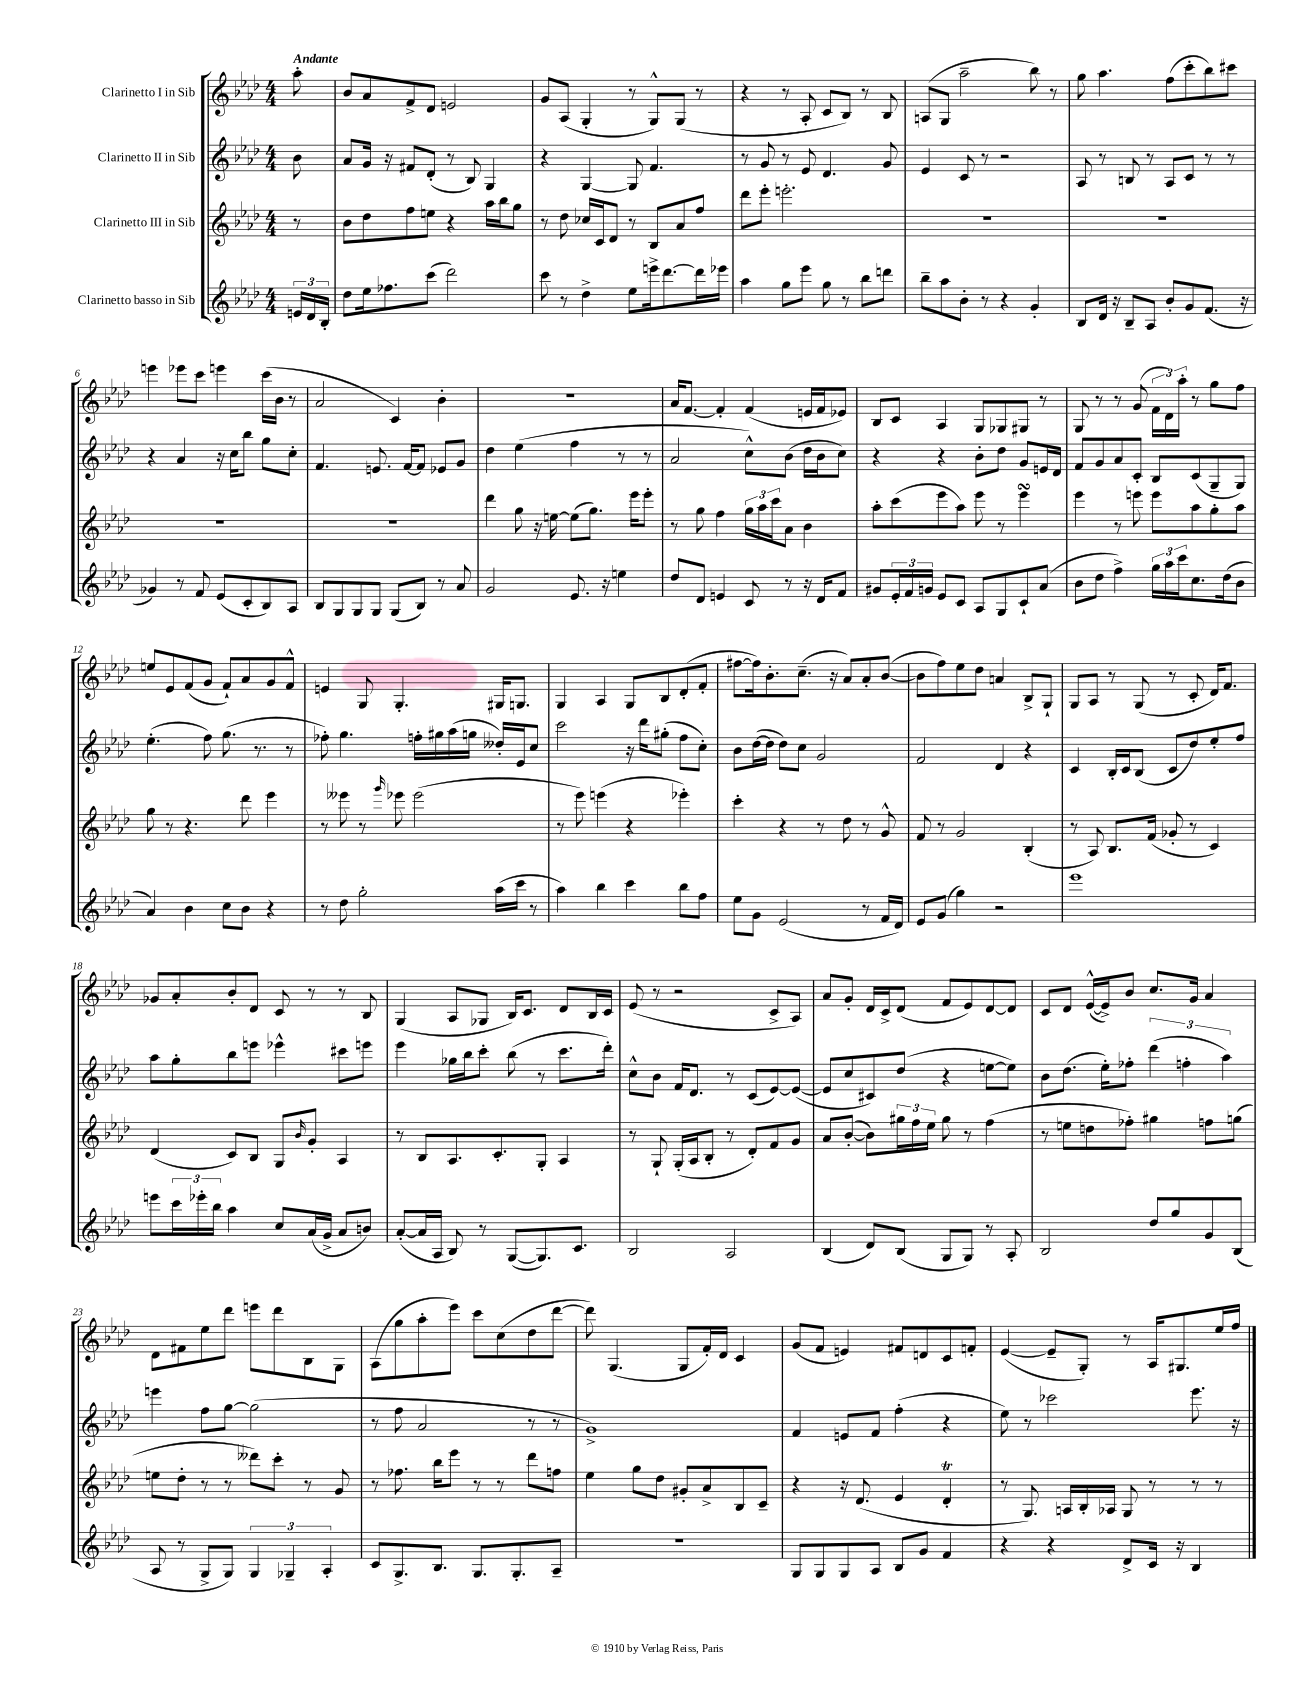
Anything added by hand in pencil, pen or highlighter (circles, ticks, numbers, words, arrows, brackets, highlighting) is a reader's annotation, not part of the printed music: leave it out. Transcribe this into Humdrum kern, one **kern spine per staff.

**kern	**kern	**kern	**kern
*staff4	*staff3	*staff2	*staff1
*clefG2	*clefG2	*clefG2	*clefG2
*k[b-e-a-d-]	*k[b-e-a-d-]	*k[b-e-a-d-]	*k[b-e-a-d-]
*M4/4	*M4/4	*M4/4	*M4/4
24e/LL	8r	8b-\	8aa-'\
24d-/	.	.	.
24B-'/JJ	.	.	.
=	=	=	=
8dd-\L	8b-\L	8a-/L	8b-/L
16ee-\k	8dd-\	16g/Jk	8a-/
8.ff-\	.	16r	.
.	8ff\	8f#/L	8f^/
(8ccc\J	8ee\J	(8d-'/J	8d-/J
2ddd-\)	4r	8r	2e/
.	.	8B-/)	.
.	16aa-\LL	4G/	.
.	16bb-\J	.	.
.	8gg\J	.	.
=	=	=	=
8ccc\	8r	4r	8g/L
8r	8dd-\	.	(8A-/J
4dd-^\	16cc-/LL	[4G/	4G'/
.	16c/J	.	.
.	8d-/J	.	.
8ee-\L	8r	8G/]	8r
16eee^\k	8B-/L	4.f/	8G^^/L)
[8.ddd-\	.	.	.
.	8a-/	.	(8G/J
16ddd-\]L	8ff/J	.	8r
16eee-\JJ	.	.	.
=	=	=	=
4aa-\	8ddd-\L	8r	4r
.	8eee-'\J	8g/	.
8gg\L	2.eee'\	8r	8r
8eee-\J	.	8e-/	8A-'/
8gg\	.	4.d-/	8c/L
8r	.	.	8B-/J)
8bb-\L	.	.	8r
8ddd\J	.	8g/	8B-/
=	=	=	=
8bb-~\L	1r	4e-/	(8A/L
8aa-\	.	.	8G/J
8b-'\J	.	8c/	2aa-~\
8r	.	8r	.
4r	.	2r	.
4g'/	.	.	8bb-\)
.	.	.	8r
=	=	=	=
8B-/L	1r	8A-/	8gg\
16d-/Jk	.	8r	4.aa-\
16r	.	.	.
8B-~/L	.	8B/	.
8A-/J	.	8r	.
8b-'/L	.	8A-/L	(8ff\L
8g/	.	8c/J	8ccc'\
(8.f/J	.	8r	8bb-\)
.	.	8r	8ccc#\J
16r	.	.	.
=	=	=	=
4g-/)	1r	4r	4eee\
8r	.	4a-/	8eee-\L
8f/	.	.	8ccc\J
(8e-/L	.	16r	4eee\
.	.	16cc\LK	.
8c'/	.	8bb-\J	.
8B-/)	.	8gg\L	(16ccc\LL
.	.	.	16b-\JJ
8A-/J	.	8cc'\J	8r
=	=	=	=
8B-/L	1r	4.f/	2a-/
8G/	.	.	.
8G/	.	.	.
8G/J	.	8.e/	.
(8G/L	.	.	4c/)
.	.	[16f/LK	.
8B-/J)	.	8f/]J	.
8r	.	8e-/L	4b-'\
8a-/	.	8g/J	.
=	=	=	=
2g/	4ddd-\	4dd-\	1r
.	8gg\	(4ee-\	.
.	16r	.	.
.	[16ee\	.	.
8.e-/	(8ee\]L	4ff\	.
.	8.gg\J)	.	.
16r	.	.	.
4ee\	.	8r	.
.	16eee-\LK	.	.
.	8eee-'\J	8r	.
=	=	=	=
8dd-/L	8r	2a-/	16a-/LK
.	.	.	[8.f/J
8d-/J	8gg\	.	.
4e/	4ff\	.	4f'/]
8c/	24gg\LL	8cc^^\L)	(4f/
.	24aa-\	.	.
.	24ccc\J	.	.
8r	8a-\J	(8b-\J	.
16r	4b-\	16dd-\LL	16e/LL
16d-/LK	.	16b-\J	16f/J
8f/J	.	8cc\J)	8e-/J)
=	=	=	=
8g#/L	8aa-'\L	4r	8B-/L
24e-'/L	(8ccc\	.	8c/J
24f/	.	.	.
24g/JJ	.	.	.
8e-/L	8eee-\	4r	4A-/
8c/J	8aa-\J)	.	.
8A-/L	8eee-\	8b-'\L	8G/L
8G/	8r	8dd-\J	8G-/
8c`/	4eee-\	8g/L	8G#/J
(8a-/J	.	16e/L	8r
.	.	16d-/JJ	.
=	=	=	=
8b-\L	4eee-\	8f/L	8G/
8dd-\J	.	8g/	8r
4ff^\)	8r	8a-/	8r
.	8eee\	8c'/J	(8g/
24gg\LL	8eee\L	8B-/L	24f\LL
24aa-\	.	.	24d-\)
24ccc\J	.	.	24aa-'\JJ
8.cc\	8aa-\	(8c/	8r
.	8gg'\	8G~/	8gg\L
(16dd-\k	.	.	.
8b-\J	8aa-\J	8G/J)	8ff\J
=	=	=	=
4a-/)	8gg\	(4.ee-'\	8ee/L
.	8r	.	8e-/
4b-\	4.r	.	(8f/
.	.	8ff\)	8g/J
8cc\L	.	(8.gg\	8f`/L)
8b-\J	8ddd-\	.	8a-/
.	.	8.r	.
4r	4eee-\	.	8g/
.	.	8r	8f^^/J
=	=	=	=
8r	8r	8ff-'\)	4e/
8dd-\	8eee--\	4.gg\	.
2gg'\	8r	.	8G/
.	16qqggg/	.	.
.	8eee-\	.	4.G'/
.	(2eee-\	16ff'\LL	.
.	.	16gg#\	.
.	.	(16aa-\	.
.	.	16gg\JJ	.
(16aa-\LL	.	16dd--'/LL)	16G#/LK
16ccc\JJ	.	16e-/J	8.G/J
8r	.	8cc/J	.
=	=	=	=
4aa-\)	8r	2ccc\	4G/
.	8eee-\)	.	.
4bb-\	(4eee\	.	4A-/
4ccc\	4r	16r	8G/L
.	.	16ddd-\LK	.
.	.	(8gg#'\J	8B-/
8bb-\L	4eee-'\)	8ff\L	(8d-'/
8ff\J	.	8cc'\J)	8f'/J
=	=	=	=
8ee-\L	4ccc'\	8b-\L	[8ff#\L
8g\J	.	([16dd-\L	16ff#\]k)
.	.	16dd-\]JJ	8.b-'\
(2e-/	4r	8dd-\L)	.
.	.	8cc\J	(8.cc~\J
.	8r	2g/	.
.	.	.	16r
.	8dd-\	.	8a-/L)
8r	8r	.	8a-'/
16f/LL	8g^^/	.	([8b-/J
16d-/JJ)	.	.	.
=	=	=	=
8e-/L	8f/	2f/	8b-\]L
(8g/J	8r	.	8ff\)
4gg\)	2g/	.	8ee-\
.	.	.	8dd-\J
2r	.	4d-/	4a/
.	(4B-'/	4r	8B-^/L
.	.	.	8G`/J
=	=	=	=
1eee-	8r	4c/	8G/L
.	8A-/)	.	8A-/J
.	8.B-/L	16B-'/LL	8r
.	.	16c/J	.
.	.	(8B-/J	(8G/
.	(16f/Jk	.	.
.	8g-'/	8c/L	8r
.	8r	8dd-/)	8c'/
.	4c/)	8ee-'/	16d-/LK)
.	.	.	8.f/J
.	.	8ff/J	.
=	=	=	=
8eee\L	(4d-/	8aa-\L	8g-/L
24ccc\L	.	8gg'\	8a-'/
24eee-'\	.	.	.
24bb-\JJ	.	.	.
4aa-\	8c/L)	8bb-\	8b-'/
.	8B-/J	8eee\J	8d-/J
8cc/L	8G/L	4eee-^^\	8c/
.	16qqb-/	.	.
(16a-/L	8g'/J	.	8r
16g^/JJ	.	.	.
8a-/L	4A-/	8ccc#\L	8r
8b/J)	.	8eee\J	8B-/
=	=	=	=
([8a-'/L	8r	4eee-\	(4G/
16a-/]L	8B-/L	.	.
16A-/JJ	.	.	.
8B-/)	8.A-/	16gg-\LL	8A-/L
.	.	16bb-\J	.
8r	.	8ccc'\J	8G-/J
.	8.c'/	.	.
([8G/L	.	(8bb-\	16B-/LK)
.	.	.	8.c/J
8.G/])	8G'/J	8r	.
.	4A-/	8.ccc\L	8d-/L
8.c/J	.	.	.
.	.	.	16B-/L
.	.	16ddd-'\Jk)	16c/JJ
=	=	=	=
2B-/	8r	8cc^^\L	(8e-/
.	8G`/	8b-\J	8r
.	(16G'/LL	16f/LK	2r
.	16A-/J	8.d-/J	.
.	8B-'/J	.	.
2A-/	8r	8r	.
.	8d-'/L)	(8c/L	.
.	8f/	[8e-/)	8c^/L
.	8g/J	(8e-/_J	8A-/J)
=	=	=	=
(4B-/	8a-/L	8e-/]L	8a-/L
.	([8b-'/J	8cc/	8g'/J
8d-/L)	8b-\]L)	8c#/)	16d-/LL
.	.	.	16c^/J
(8B-/J	24gg#\L	(8dd-/J	(8d-/J
.	24ff\	.	.
.	24ee-\JJ	.	.
8G/L	8gg#\	4r	8f/L
8G/J)	8r	.	8e-/)
8r	(4ff\	[8ee\L	[8d-/
8A-'/	.	8ee\]J)	8d-/]J
=	=	=	=
2B-/	8r	8b-\L	8c/L
.	8ee\L	(8.dd-\J	8d-/J
.	8dd\	.	([16e-^^/LL
.	.	16ee-'\LK)	16e-^/]J)
.	8ff-'\J)	8ff-'\J	8b-/J
8dd-/L	4gg#\	(6ddd-\	8.cc/L
8gg/	.	.	.
.	.	6ff'\	.
.	.	.	16g/Jk
8g/	8ff\L	.	4a-/
.	.	6aa-\)	.
(8B-/J	(8gg\J	.	.
=	=	=	=
8A-/	8ee\L	4eee\	8d-\L
8r	8dd-'\J	.	8f#\
8G^/L	8r	8ff\L	8ee-\
8G/J)	8r	[8gg\J	8ddd-\J
6G/	8ddd--\L)	(2gg\]	8eee\L
.	8ccc'\J	.	8ddd-\
6G-~/	.	.	.
.	8r	.	8B-\
6A-'/	.	.	.
.	8g/	.	8G\J
=	=	=	=
8c/L	8r	8r	(8A-\L
8.G^/	8.ff-\	8ff\	8gg\
.	.	2a-/	8aa-'\
8.B-/J	16bb-\LK	.	.
.	8eee-\J	.	8eee-\J)
8.G/L	8r	.	8ccc\L
.	8r	.	(8cc\
8.G'/	.	.	.
.	8ddd-\L	8r	8dd-\
8A-~/J	8ff\J	8r	[8ddd-\J
=	=	=	=
1r	4ee-\	1g^)	8ddd-\])
.	.	.	(4.G/
.	8gg\L	.	.
.	8dd-\J	.	.
.	8g#'/L	.	8G/L
.	8a-^/	.	16f'/L)
.	.	.	16d-/JJ
.	8B-/	.	4c/
.	8c~/J	.	.
=	=	=	=
8G/L	4r	4f/	(8g/L
8G/	.	.	8f/J
8G/	16r	8e/L	4e/)
.	(8.d-/	.	.
8A-/J	.	8f/J	.
8B-/L	4e-/	(4ff'\	8f#/L
8g/J	.	.	8d/
4f/	4d-'/	4r	8c/
.	.	.	8f'/J
=	=	=	=
4r	8r	8ee-\)	([4e-/
.	8.G/)	8r	.
4r	.	2ccc-\	8e-~/]L
.	16A/LL	.	.
.	16B-'/	.	8G'/J)
.	16A-/JJ	.	.
8d-^/L	8G/	.	8r
16c/Jk	8r	.	16A-/LK
16r	.	.	8.G#/
4B-/	8r	8.eee-\	.
.	8r	.	16ee-/L
.	.	16r	16ff/JJ
==	==	==	==
*-	*-	*-	*-
